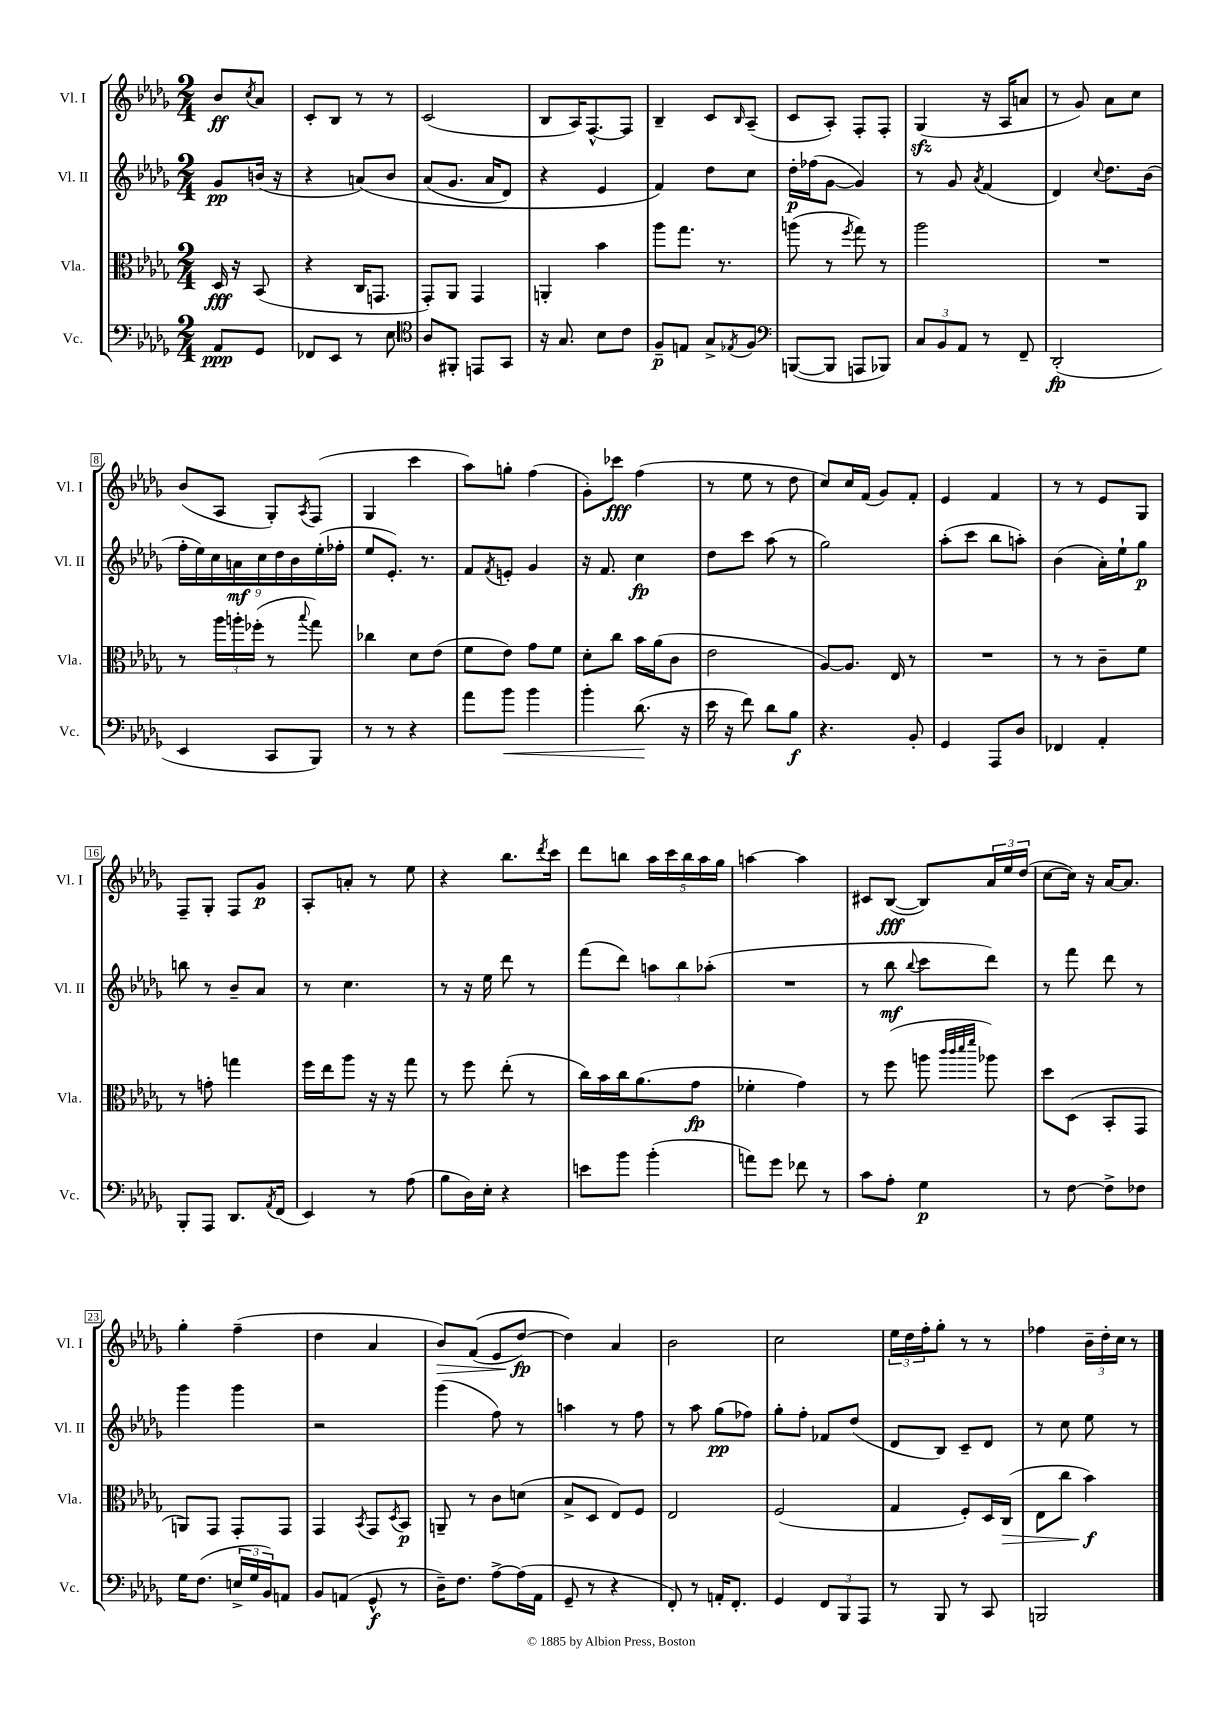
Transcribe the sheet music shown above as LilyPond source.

<<
\new StaffGroup <<
\new Staff = "s0" \with { instrumentName = "Vl. I" shortInstrumentName = "Vl. I" } {
    \clef treble \key des \major \numericTimeSignature \time 2/4 \partial 4
    bes'8\ff \acciaccatura { c''8 } aes'8 |
    c'8-. bes8 r8 r8 |
    c'2( |
    bes8 aes16) f8.~-^ f8 |
    bes4-- c'8 \grace { bes16 } aes8--( |
    c'8 aes8-.) f8-. f8-. |
    ges4\sfz( r16 aes16 a'8 |
    r8 ges'8) aes'8 c''8 |
    bes'8( aes8 ges8-.) \acciaccatura { aes8 } f8( |
    ges4 c'''4 |
    aes''8) g''8-. f''4( |
    ges'8-.) ces'''8\fff f''4( |
    r8 ees''8 r8 des''8 |
    c''8) c''16 f'16( ges'8) f'8-. |
    ees'4 f'4 |
    r8 r8 ees'8 ges8 |
    f8-- ges8-. f8 ges'8\p |
    aes8-. a'8-. r8 ees''8 |
    r4 bes''8. \acciaccatura { des'''8 } c'''16 |
    des'''8 b''8 \tuplet 5/4 { aes''16 c'''16 b''16 aes''16 ges''16 } |
    a''4~ a''4 |
    cis'8 bes8~\fff( bes8) \tuplet 3/2 { aes'16 ees''16 des''16( } |
    c''8~ c''16) r16 aes'16~ aes'8. |
    ges''4-. f''4--( |
    des''4 aes'4 |
    bes'8\>) f'8(\( ees'8 des''8~\fp\!) |
    des''4\) aes'4 |
    bes'2 |
    c''2 |
    \tuplet 3/2 { ees''16 des''16 f''16-. } ges''8-. r8 r8 |
    fes''4 \tuplet 3/2 { bes'16-- des''16-. c''16 } r8 \bar "|." |
}
\new Staff = "s1" \with { instrumentName = "Vl. II" shortInstrumentName = "Vl. II" } {
    \clef treble \key des \major \numericTimeSignature \time 2/4 \partial 4
    ges'8\pp b'16( r16 |
    r4 a'8)\( bes'8 |
    aes'8( ges'8. aes'16 des'8) |
    r4 ees'4 |
    f'4\) des''8 c''8 |
    des''16-.\p fes''16( ges'8~ ges'4) |
    r8 ges'8 \acciaccatura { aes'8 } f'4( |
    des'4) \appoggiatura { c''8 } des''8. bes'16( |
    \tuplet 9/8 { f''16-. ees''16) c''16 a'16\mf c''16 des''16 bes'16 ees''16-.( fes''16-. } |
    ees''8 ees'8.-.) r8. |
    f'8 \acciaccatura { f'8 } e'8-. ges'4 |
    r16 f'8. c''4\fp |
    des''8 c'''8 aes''8( r8 |
    ges''2) |
    aes''8-.( c'''8 bes''8 a''8-.) |
    bes'4( aes'16-.) ees''16-! ges''8\p |
    b''8 r8 bes'8-- aes'8 |
    r8 c''4. |
    r8 r16 ees''16 des'''8 r8 |
    f'''8( des'''8) \tuplet 3/2 { a''8 bes''8 aes''8-.( } |
    R2 |
    r8 bes''8\mf \appoggiatura { bes''8 } c'''8 des'''8) |
    r8 f'''8 des'''8 r8 |
    ges'''4 ges'''4 |
    r2 |
    ges'''4( f''8) r8 |
    a''4 r8 f''8 |
    r8 aes''8 ges''8\pp( fes''8) |
    ges''8-. f''8-. fes'8 des''8( |
    des'8 bes8) c'8-- des'8 |
    r8 c''8 ees''8 r8 \bar "|." |
}
\new Staff = "s2" \with { instrumentName = "Vla." shortInstrumentName = "Vla." } {
    \clef alto \key des \major \numericTimeSignature \time 2/4 \partial 4
    des16\fff r16 bes,8( |
    r4 c16 g,8. |
    ges,8-.) aes,8 ges,4 |
    a,4-. bes'4 |
    aes''8 ges''8. r8. |
    a''8( r8 \acciaccatura { f''8 } ges''8) r8 |
    aes''2 |
    R2 |
    r8 \tuplet 3/2 { aes''16 a''16-. fes''16-.( } r8 \appoggiatura { bes''8 } ges''8) |
    ces''4 des'8 ees'8( |
    f'8 ees'8) ges'8 f'8 |
    des'8-. c''8 bes'16 aes'16( c'8 |
    ees'2 |
    aes8~) aes8. ees16 r8 |
    R2 |
    r8 r8 c'8-- f'8 |
    r8 g'8-. g''4 |
    f''16 ees''16 aes''8 r16 r16 ges''8 |
    r8 f''8 ees''8-.( r8 |
    c''16) bes'16 c''16 aes'8.( ges'8\fp |
    fes'4-. ges'4) |
    r8 f''8( a''8 \grace { c'''32 c'''32 des'''32 f'''32 } aes''8) |
    des''8 des8( bes,8-. ges,8 |
    a,8) ges,8 ges,8-. ges,8 |
    ges,4 \acciaccatura { bes,8 } ges,8 \acciaccatura { des8 } bes,8\p |
    a,8-- r8 c'8 d'8( |
    bes8-> des8 ees8) f8 |
    ees2 |
    f2( |
    ges4 f8-.) des16 c16\>( |
    ees8 c''8 bes'4\f\!) \bar "|." |
}
\new Staff = "s3" \with { instrumentName = "Vc." shortInstrumentName = "Vc." } {
    \clef bass \key des \major \numericTimeSignature \time 2/4 \partial 4
    aes,8\ppp ges,8 |
    fes,8 ees,8 r8 ees8 |
    \clef tenor aes8 fis,8-. e,8 ges,8 |
    r16 ges8. bes8 c'8 |
    f8--\p e8 ges8-> \acciaccatura { ees8 } f8 |
    \clef bass b,,8~( b,,8 a,,8 bes,,8) |
    \tuplet 3/2 { c8 bes,8 aes,8 } r8 f,8-- |
    des,2-.\fp( |
    ees,4 c,8 bes,,8) |
    r8 r8 r4 |
    aes'8 bes'8\< bes'4 |
    bes'4-. des'8.\!( r16 |
    ees'16 r16 f'8) des'8 bes8\f |
    r4. bes,8-. |
    ges,4 aes,,8 des8 |
    fes,4 aes,4-. |
    bes,,8-. aes,,8 des,8. \acciaccatura { aes,8 } f,16( |
    ees,4) r8 aes8( |
    bes8 des16) ees16-. r4 |
    e'8 bes'8 bes'4-.( |
    a'8) ges'8 fes'8 r8 |
    c'8 aes8-. ges4\p |
    r8 f8~ f8-> fes8 |
    ges16 f8.( \tuplet 3/2 { e16-> ges16 bes,16) } a,8 |
    bes,8 a,8( ges,8-^\f r8 |
    des16--) f8. aes8~-> aes16( aes,16 |
    ges,8-- r8 r4 |
    f,8-.) r8 a,16-. f,8.-. |
    ges,4 \tuplet 3/2 { f,8 bes,,8 aes,,8 } |
    r8 bes,,8 r8 c,8 |
    b,,2 \bar "|." |
}
>>
>>
\layout { \context { \Score \override BarNumber.stencil = #(make-stencil-boxer 0.1 0.3 ly:text-interface::print) } }
